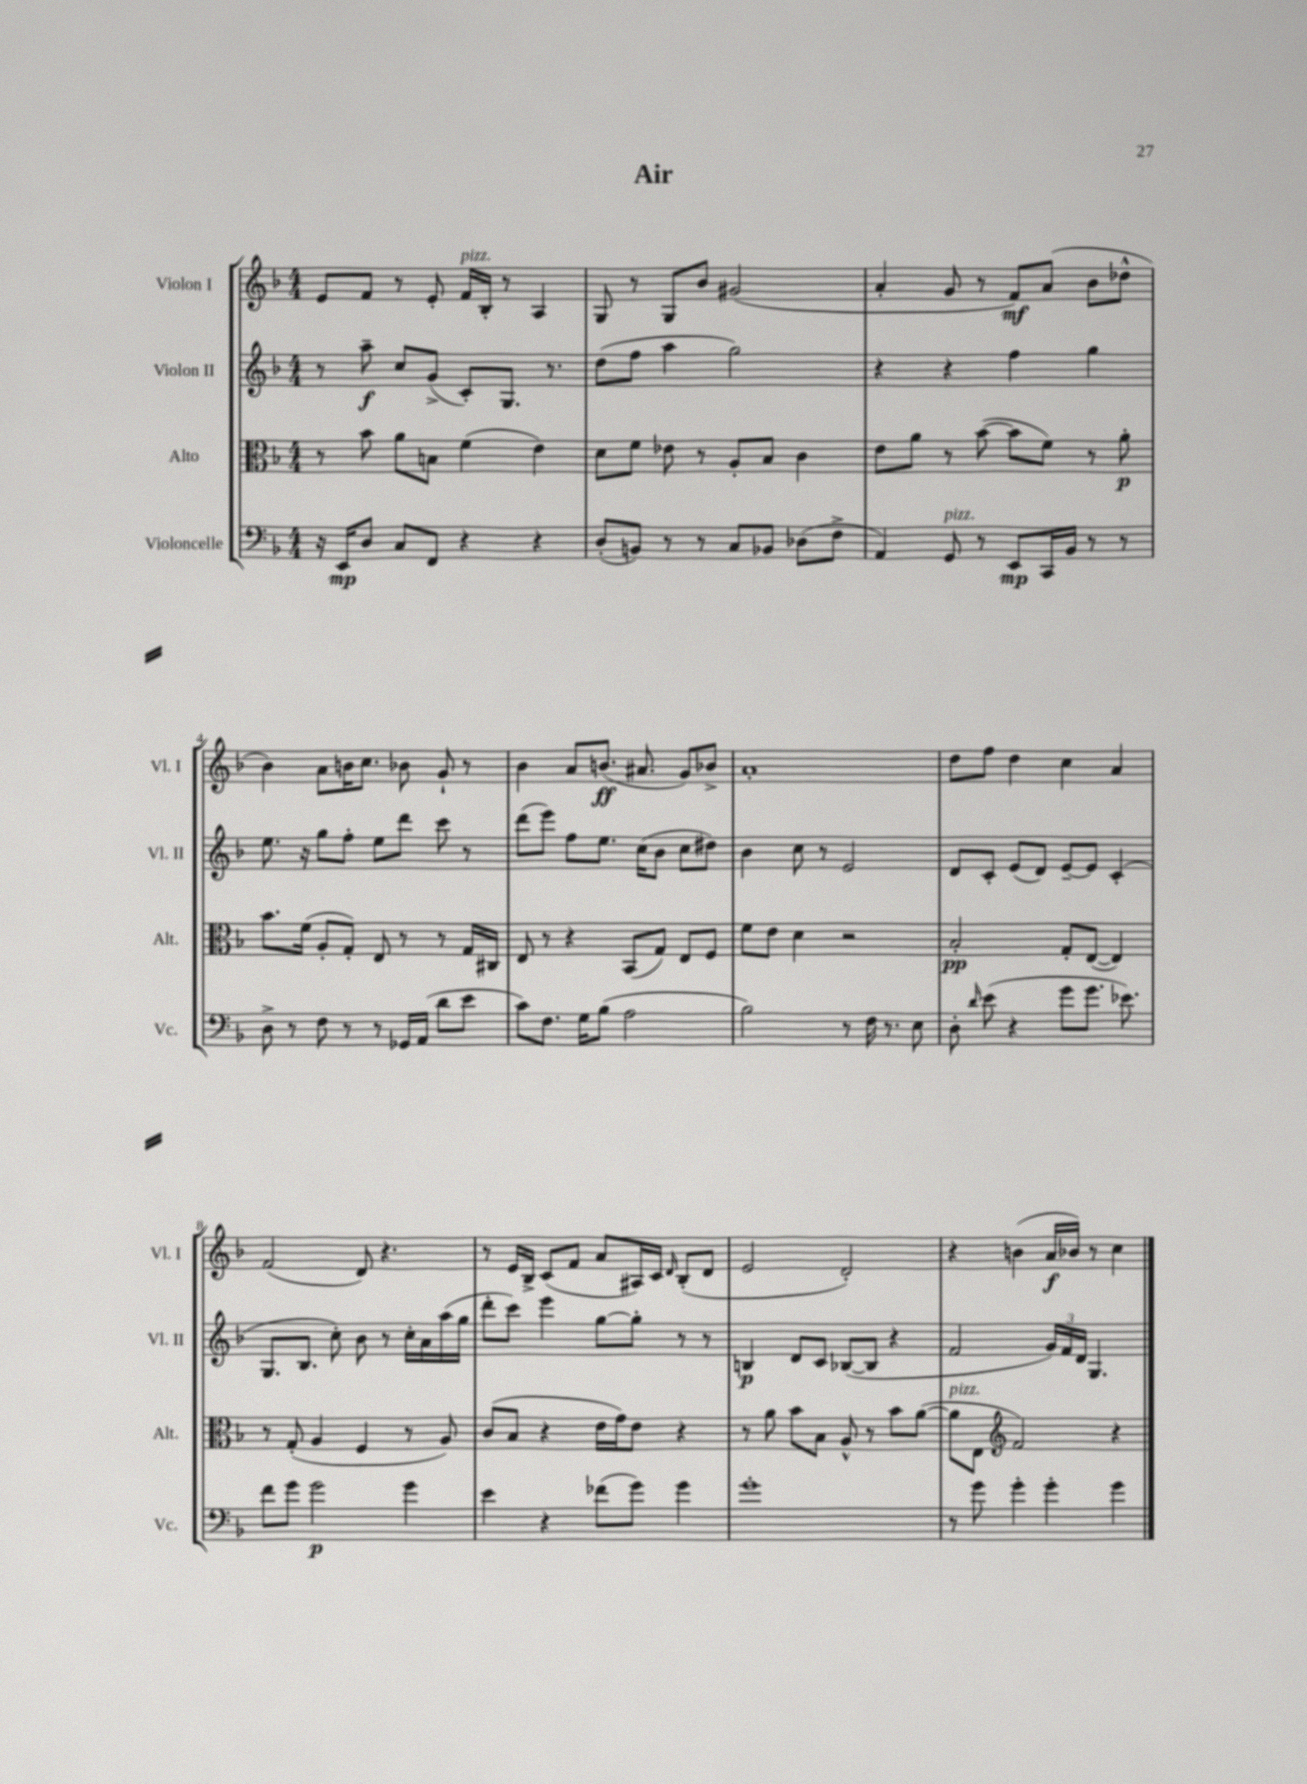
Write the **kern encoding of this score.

**kern	**dynam	**kern	**dynam	**kern	**dynam	**kern	**dynam
*part4	*part4	*part3	*part3	*part2	*part2	*part1	*part1
*staff4	*staff4	*staff3	*staff3	*staff2	*staff2	*staff1	*staff1
*I"Violoncelle	*	*I"Alto	*	*I"Violon II	*	*I"Violon I	*
*I'Vc.	*	*I'Alt.	*	*I'Vl. II	*	*I'Vl. I	*
*clefF4	*	*clefC3	*	*clefG2	*	*clefG2	*
*k[b-]	*	*k[b-]	*	*k[b-]	*	*k[b-]	*
*M4/4	*	*M4/4	*	*M4/4	*	*M4/4	*
=1	=1	=1	=1	=1	=1	=1	=1
16r	.	8r	.	8r	.	8e/L	.
16EE/KL	mp	.	.	.	.	.	.
8D/J	.	8b-\	.	8aa~\	f	8f/J	.
8C/L	.	8a\L	.	8cc/L	.	8r	.
8FF/J	.	8Bn\J	.	(8g^/J	.	8e'/	.
!	!	!	!	!	!	!LO:TX:a:i:t=pizz.	!
4r	.	(4f\	.	8c'/L)	.	16f/LL	.
.	.	.	.	.	.	16B-'/JJ	.
.	.	.	.	8.G/J	.	8r	.
4r	.	4e\)	.	.	.	4A/	.
.	.	.	.	8.r	.	.	.
=2	=2	=2	=2	=2	=2	=2	=2
(8D'/L	.	8d\L	.	(8dd\L	.	8G/	.
8BBn/J)	.	8f\J	.	8ff\J	.	8r	.
8r	.	8e-X\	.	4aa\	.	8G/L	.
8r	.	8r	.	.	.	8b-/J	.
8C/L	.	8A'/L	.	2gg\)	.	(2g#X/	.
8BB-X/J	.	8B-/J	.	.	.	.	.
(8D-X\L	.	4c\	.	.	.	.	.
8F^\J	.	.	.	.	.	.	.
=3	=3	=3	=3	=3	=3	=3	=3
4AA/)	.	8e\L	.	4r	.	4a'/	.
.	.	8a\J	.	.	.	.	.
!LO:TX:a:i:t=pizz.	!	!	!	!	!	!	!
8GG/	.	8r	.	4r	.	8g/	.
8r	.	([8b-\	.	.	.	8r	.
8EE/L	mp	8b-\L]	.	4ff\	.	8f/L)	mf
16CC/L	.	8f\J)	.	.	.	(8a/J	.
16BB-/JJ	.	.	.	.	.	.	.
8r	.	8r	.	4gg\	.	8b-\L	.
8r	.	8a'\	p	.	.	8dd-X^^\J	.
!!LO:LB:g=z
=4	=4	=4	=4	=4	=4	=4	=4
8D^\	.	8.b-\L	.	8.ee\	.	4b-\)	.
8r	.	.	.	.	.	.	.
.	.	(16f\Jk	.	16r	.	.	.
8F\	.	8A'/L	.	8gg\L	.	8a\L	.
8r	.	8G'/J)	.	8ff'\J	.	16bn\K	.
.	.	.	.	.	.	8.cc\J	.
8r	.	8E/	.	8ee\L	.	.	.
16GG-X/LL	.	8r	.	8ddd\J	.	8b-X\	.
(16AA/JJ	.	.	.	.	.	.	.
8d\L	.	8r	.	8ccc\	.	8g`/	.
8e\J	.	16G/LL	.	8r	.	8r	.
.	.	16C#X/JJ	.	.	.	.	.
=5	=5	=5	=5	=5	=5	=5	=5
8c\L)	.	8E/	.	(8ddd\L	.	4b-\	.
8.F\J	.	8r	.	8eee\J)	.	.	.
.	.	4r	.	8ff\L	.	8a/L	.
16G\KL	.	.	.	.	.	.	.
(8B-\J	.	.	.	8.ee\J	.	(8.bn/J	ff
2A\	.	(8BB-/L	.	.	.	.	.
.	.	.	.	(16cc\KL	.	8.a#X/	.
.	.	8G/J)	.	8b-\J	.	.	.
.	.	8E/L	.	8cc\L	.	8g/L)	.
.	.	8F/J	.	8dd#X\J)	.	8b-X^/J	.
=6	=6	=6	=6	=6	=6	=6	=6
2B-\)	.	8f\L	.	4b-\	.	1a'	.
.	.	8e\J	.	.	.	.	.
.	.	4d\	.	8cc\	.	.	.
.	.	.	.	8r	.	.	.
8r	.	2r	.	2e/	.	.	.
16F\	.	.	.	.	.	.	.
8.r	.	.	.	.	.	.	.
8E\	.	.	.	.	.	.	.
=7	=7	=7	=7	=7	=7	=7	=7
8D'\	.	2B-'/	pp	8d/L	.	8dd\L	.
16qqd/	.	.	.	.	.	.	.
(8e\	.	.	.	8c'/J	.	8ff\J	.
4r	.	.	.	(8e/L	.	4dd\	.
.	.	.	.	8d/J)	.	.	.
8g\L	.	8G'/L	.	[8e~/L	.	4cc\	.
8.g\J	.	([8E/J	.	8e/J]	.	.	.
.	.	4E/])	.	(4c'/	.	4a/	.
8.e-X\)	.	.	.	.	.	.	.
!!LO:LB:g=z
=8	=8	=8	=8	=8	=8	=8	=8
8f\L	.	8r	.	8.G/L	.	(2f/	.
8g\J	.	(8G'/	.	.	.	.	.
.	.	.	.	8.B-/J	.	.	.
2g\	p	4A/	.	.	.	.	.
.	.	.	.	8cc'\)	.	.	.
.	.	4F/	.	8b-\	.	8d/)	.
.	.	.	.	8r	.	4.r	.
4g\	.	8r	.	16cc'\LL	.	.	.
.	.	.	.	16a\	.	.	.
.	.	8A/)	.	(16aa\	.	.	.
.	.	.	.	16gg\JJ	.	.	.
=9	=9	=9	=9	=9	=9	=9	=9
4e\	.	(8c/L	.	8ddd'\L	.	8r	.
.	.	8B-/J	.	8ccc\J)	.	16e/LL	.
.	.	.	.	.	.	16B-^/JJ	.
4r	.	4r	.	4eee\	.	(8c/L	.
.	.	.	.	.	.	8f/J	.
(8f-X\L	.	16e\LL	.	[8gg\L	.	8a/L	.
.	.	16g\J)	.	.	.	.	.
8g\J)	.	8e\J	.	8gg'\J]	.	16A#X/L)	.
.	.	.	.	.	.	16c/JJ	.
.	.	.	.	.	.	16qqd/	.
4g\	.	4r	.	8r	.	(8B-'/L	.
.	.	.	.	8r	.	8d/J	.
=10	=10	=10	=10	=10	=10	=10	=10
1g'	.	8r	.	4Bn/	p	2e/	.
.	.	8a\	.	.	.	.	.
.	.	8b-\L	.	8d/L	.	.	.
.	.	8B-\J	.	8c/J	.	.	.
.	.	8A^^/	.	([8B-X/L	.	2d'/)	.
.	.	8r	.	8B-/J]	.	.	.
.	.	8b-\L	.	4r	.	.	.
.	.	([8a\J	.	.	.	.	.
=11	=11	=11	=11	=11	=11	=11	=11
!	!	!LO:TX:a:i:t=pizz.	!	!	!	!	!
8r	.	8a\L]	.	2f/	.	4r	.
8g\	.	8E\J	.	.	.	.	.
*	*	*clefG2	*	*	*	*	*
4g'\	.	2f/)	.	.	.	(4bn\	.
4g'\	.	.	.	24g/LL)	.	16a/LL	f
.	.	.	.	24f/	.	.	.
.	.	.	.	.	.	16b-X/JJ)	.
.	.	.	.	24d/JJ	.	.	.
.	.	.	.	4.G/	.	8r	.
4g\	.	4r	.	.	.	4cc\	.
==	==	==	==	==	==	==	==
*-	*-	*-	*-	*-	*-	*-	*-
